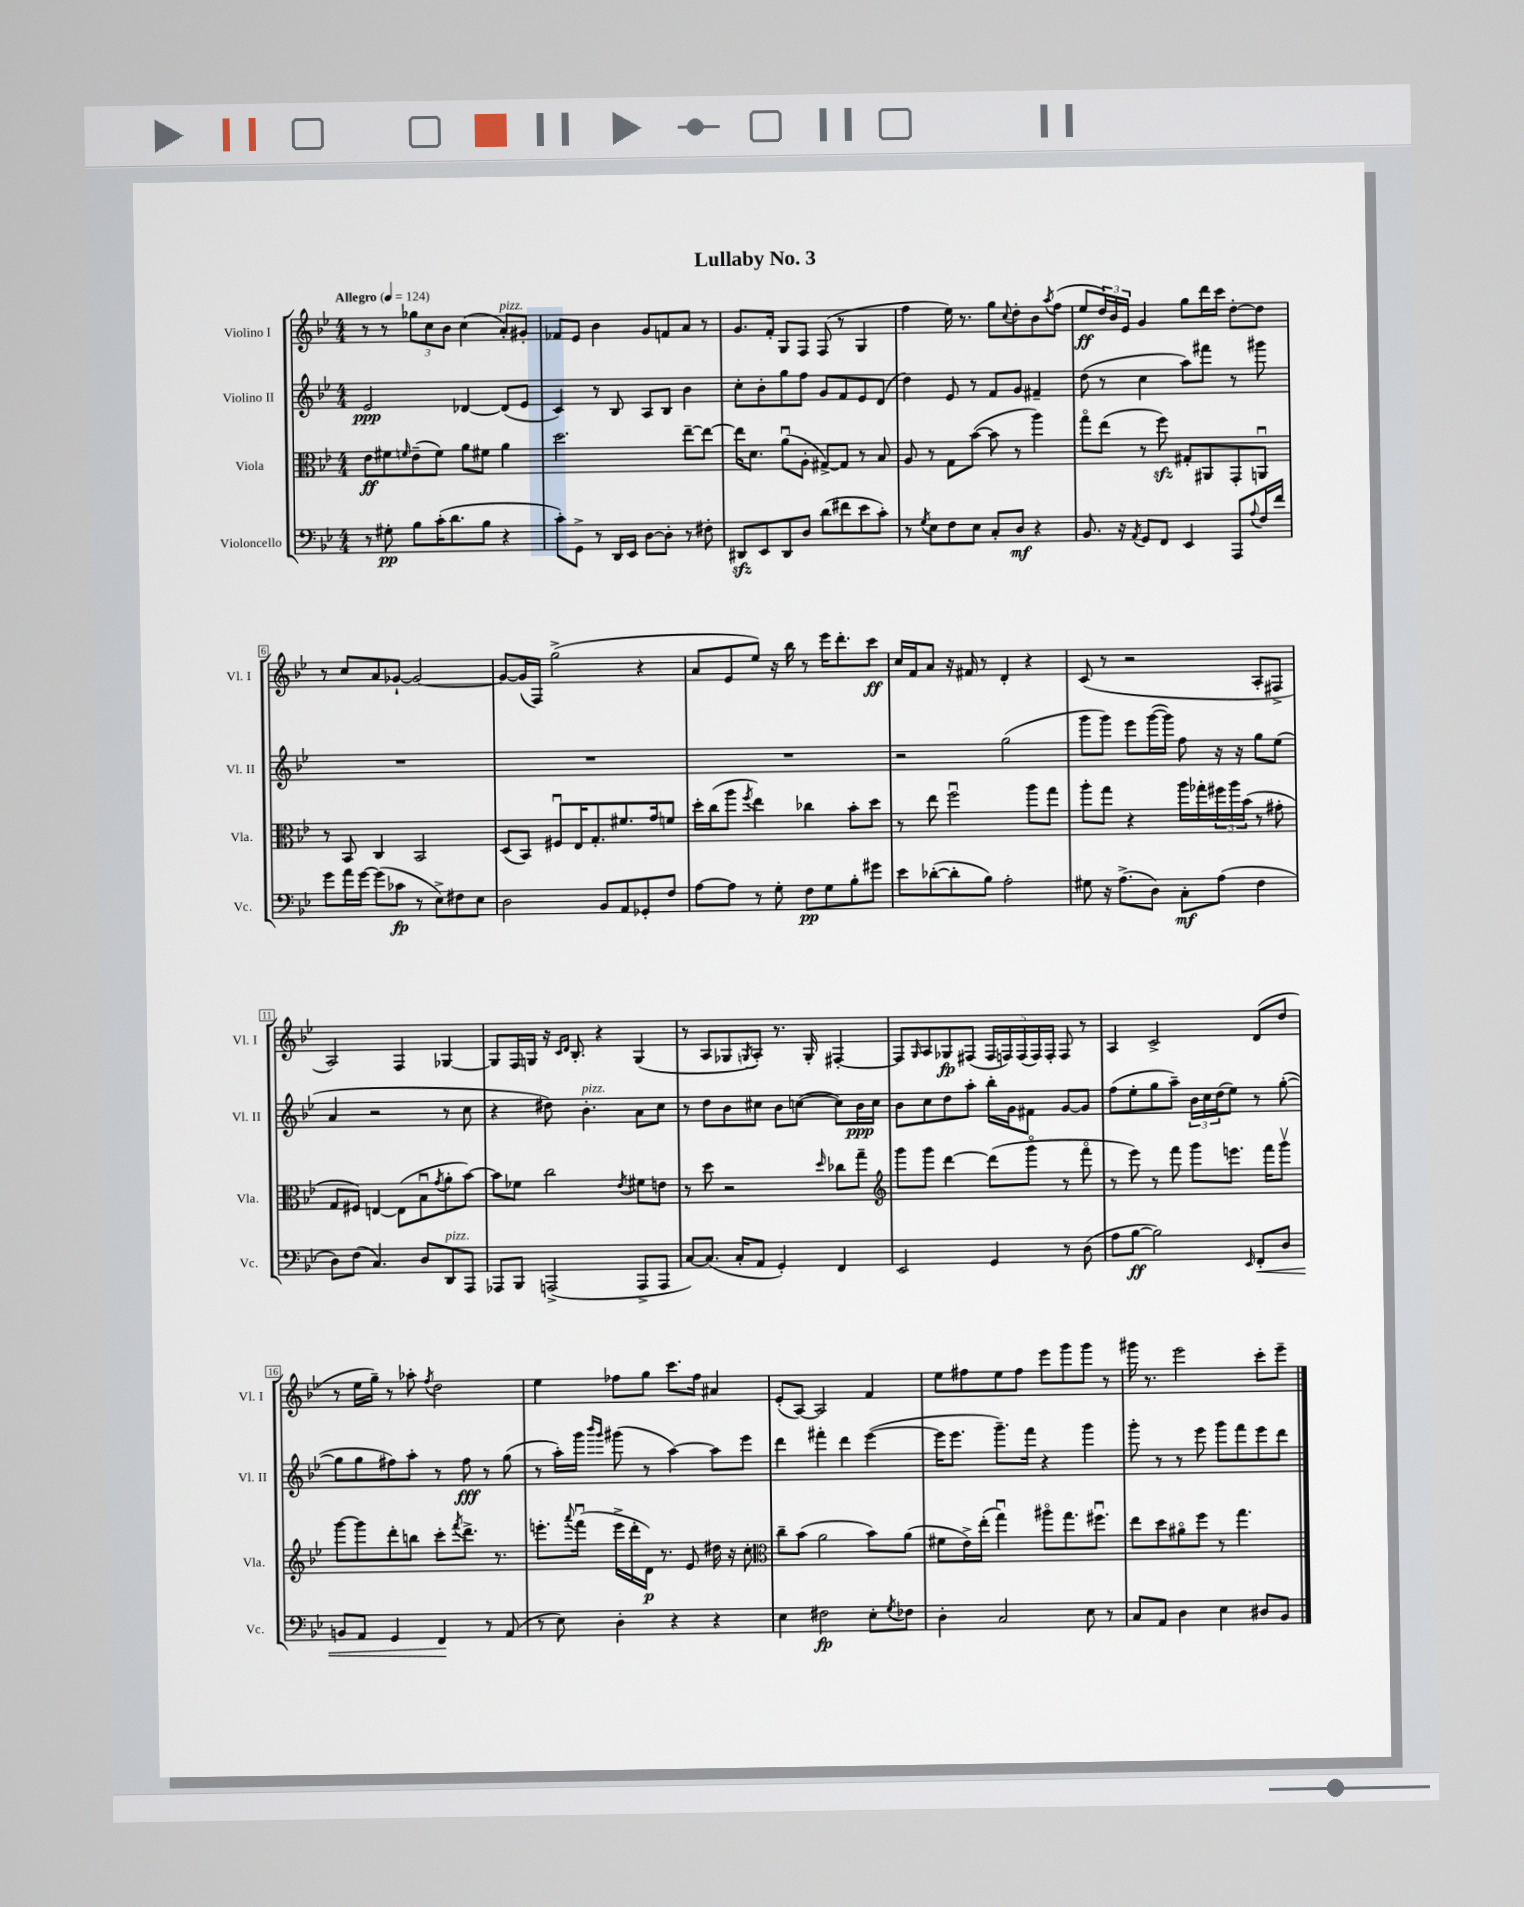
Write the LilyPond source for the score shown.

\header { title = "Lullaby No. 3" }
<<
\new StaffGroup <<
\new Staff = "s0" \with { instrumentName = "Violino I" shortInstrumentName = "Vl. I" } {
    \clef treble \key bes \major \numericTimeSignature \time 4/4 \tempo "Allegro" 4 = 124
    r8 r8 \tuplet 3/2 { ges''8 c''8 bes'8 } c''4( a'8-.^\markup { \italic "pizz." }) gis'8-. |
    fes'8 ees'8 bes'4 g'8 f'8 a'8 r8 |
    g'8. f'16-. g8 f8 f8( r8 g4 |
    f''4 ees''16) r8. g''8 \appoggiatura { c''8 } d''8-. bes'8 \acciaccatura { a''8 } f''8( |
    ees''8\ff \tuplet 3/2 { d''16) bes'16 ees'16 } g'4 g''8 d'''16 c'''16 d''8~-. d''8 |
    r8 c''8 a'8 ges'8~-! ges'2~ |
    ges'8~ ges'16( f16) g''2->( r4 |
    a'8 ees'8 ees''8) r16 bes''16 r8 ees'''16 d'''8.-. c'''8\ff |
    c''16 f'16 a'8 r16 fis'16 r8 d'4-. r4 |
    c'8( r8 r2 a8-. fis8-> |
    a2) f4 ges4~ |
    ges8 f16 g16 r16 \grace { c'16 d'16 } bes8.-. r4 g4( |
    r8 a8 ges8 \acciaccatura { g8 } a8-.) r8. g16-. fis4~-. |
    fis8 \grace { g16 } a8 ges8\fp fis8( \tuplet 5/4 { fis16 f16) f16( f16) f16-. } f8 r8 |
    a4 c'2-> d'8( d''8 |
    r8 ees''16 g''16--) r8 aes''8-. \acciaccatura { f''8 } d''2 |
    ees''4 fes''8 g''8 c'''8. fes''16 ais'4 |
    ees'8-.( a8~) a2 f'4 |
    ees''8 fis''8 ees''8 fis''8 ees'''8 g'''8 g'''8 r8 |
    gis'''16 r8. ees'''2 c'''8-. ees'''8-- \bar "|." |
}
\new Staff = "s1" \with { instrumentName = "Violino II" shortInstrumentName = "Vl. II" } {
    \clef treble \key bes \major \numericTimeSignature \time 4/4
    ees'2\ppp des'4~ des'8( ees'8 |
    c'4) r8 bes8 a8 bes8 bes'4 |
    c''8-. bes'8-. g''8 f''8 g'8 f'8 ees'8 d'8( |
    d''4) ees'8 r8 f'8 g'8 fis'4-- |
    d''8( r8 c''4 a''8) fis'''8 r8 gis'''8 |
    R1 |
    R1 |
    R1 |
    r2 g''2( |
    g'''8 g'''8) ees'''8 g'''16~( g'''16) f''8 r16 r16 g''8 ees''8( |
    a'4 r2 r8 c''8 |
    r4 dis''8) bes'4.-.^\markup { \italic "pizz." } a'8 c''8 |
    r8 d''8 bes'8 cis''8 bes'8 c''8~( c''8) bes'16\ppp c''16 |
    bes'8 c''8 d''8 a''8-. bes''16-. g'16 fis'8 g'8~ g'8 |
    f''8( ees''8-. g''8 a''8--) \tuplet 3/2 { bes'16 c''16 d''16( } ees''8) r8 g''8~-.( |
    g''8 g''8 fis''8) a''8-. r8 fis''8\fff r8 g''8( |
    r8 a''16-.) g'''16 \grace { bes'''16 g'''16 } gis'''8( r8 a''4~) a''8 ees'''8 |
    d'''4 fis'''4-. d'''4 ees'''4~( |
    ees'''16 ees'''8. g'''8.--) f'''16 r4 g'''4 |
    g'''8-. r8 r8 ees'''8 g'''8 f'''8 ees'''8 d'''8 \bar "|." |
}
\new Staff = "s2" \with { instrumentName = "Viola" shortInstrumentName = "Vla." } {
    \clef alto \key bes \major \numericTimeSignature \time 4/4
    ees'8\ff fis'8 \grace { f'16 } ees'8--( f'8) a'8 fis'8 a'4 |
    d''2. ees''8~-- ees''8~ |
    ees''16 d'8. a'8\downbow( a8-. gis8~->) gis8 r8 bes8 |
    a8 r8 g8 bes'8~( bes'8 r8 a''4) |
    g''8\flageolet ees''8( r8 f''8\sfz) gis8-. ais,8 g,8-. a,8\downbow |
    r8 bes,8 c4 bes,2 |
    d8( bes,8) fis8\downbow ees16 g8.-. fis'8. g'16 f'8 |
    d''16-. c''16( a''8 \acciaccatura { f''8 } ees''4) ces''4 bes'8-. d''8 |
    r8 ees''8 f''2\downbow a''8 g''8 |
    a''8-. g''8 r4 a''16 ges''16-. \tuplet 3/2 { fis''16 a''16 bes'16( } r8 gis'8-. |
    g8 fis8) e4~ e8( bes8\downbow \acciaccatura { g'8 } a'8-. bes'8~) |
    bes'8 fes'8 c''2 \acciaccatura { ees'8 } fis'8 e'8 |
    r8 d''8 r2 \grace { d''16 } ces''8 g''8-- |
    \clef treble g'''8 g'''8 d'''4~ d'''8( g'''8\flageolet r8 f'''8\flageolet |
    r8 ees'''8) r8 f'''8 g'''8 e'''8. f'''16 g'''8\upbow |
    g'''8~ g'''8 d'''8-. b''8 c'''8-. \acciaccatura { f'''8 } d'''8.-> r8. |
    e'''8.-. \appoggiatura { a'''8 } f'''16\downbow( e'''16-> d'''16-. d'16\p) r8. ees'8 dis''16 r16 c''8-. |
    \clef alto c''8-- bes'8( a'2 bes'8) a'8( |
    fis'8 ees'16->) ees''16-.( g''4\downbow) ais''8\flageolet g''8. fis''8.\downbow |
    ees''8 d''8 ais'8\flageolet f''8 r8 g''4. \bar "|." |
}
\new Staff = "s3" \with { instrumentName = "Violoncello" shortInstrumentName = "Vc." } {
    \clef bass \key bes \major \numericTimeSignature \time 4/4
    r8 gis8-.\pp bes8 c'16-.( d'8. bes8 r4 |
    c'8-.) g,8-> r8 d,16 ees,16 d8~ d8-. r8 fis8-. |
    dis,8\sfz ees,8 dis,8 d8 d'8( fis'8 ees'8 c'8-.) |
    r8 \acciaccatura { g8 } ees8 f8 ees8 c8-. d8\mf r4 |
    bes,8. r16 \acciaccatura { a,8 } g,8 f,8 ees,4 a,,8 \appoggiatura { a8 } f16 f'16 |
    g'8 a'16 g'16~ g'8( ces'8\fp r8 ees8->) fis8 ees8 |
    d2 bes,8 a,8 ges,8-. f8 |
    a8~ a8 r8 g8-. f8\pp g8 bes8-. gis'8 |
    ees'8 des'8~-.( des'8-. bes8) a2-. |
    gis8 r16 a8.->( d8) c8-.\mf a8( f4 |
    d8) f8( c4.) d8 d,8^\markup { \italic "pizz." } a,,8 |
    aes,,8 bes,,8 a,,2->( a,,8-> a,,8 |
    c8~) c8.( c16-. a,8 g,4-.) f,4 |
    ees,2 g,4 r8 d8( |
    a8 bes8~\ff bes2) \grace { ees,16 } f,8-.\< d8 |
    b,8 a,8 g,4 f,4\! r8 a,8( |
    r8 ees8) d4-. r4 r4 |
    ees4 fis2\fp ees8-. \acciaccatura { g8 } fes8 |
    d4-. c2 ees8 r8 |
    c8 a,8 d4 ees4 dis8 bes,8 \bar "|." |
}
>>
>>
\layout { \context { \Score \override BarNumber.stencil = #(make-stencil-boxer 0.1 0.3 ly:text-interface::print) } }
